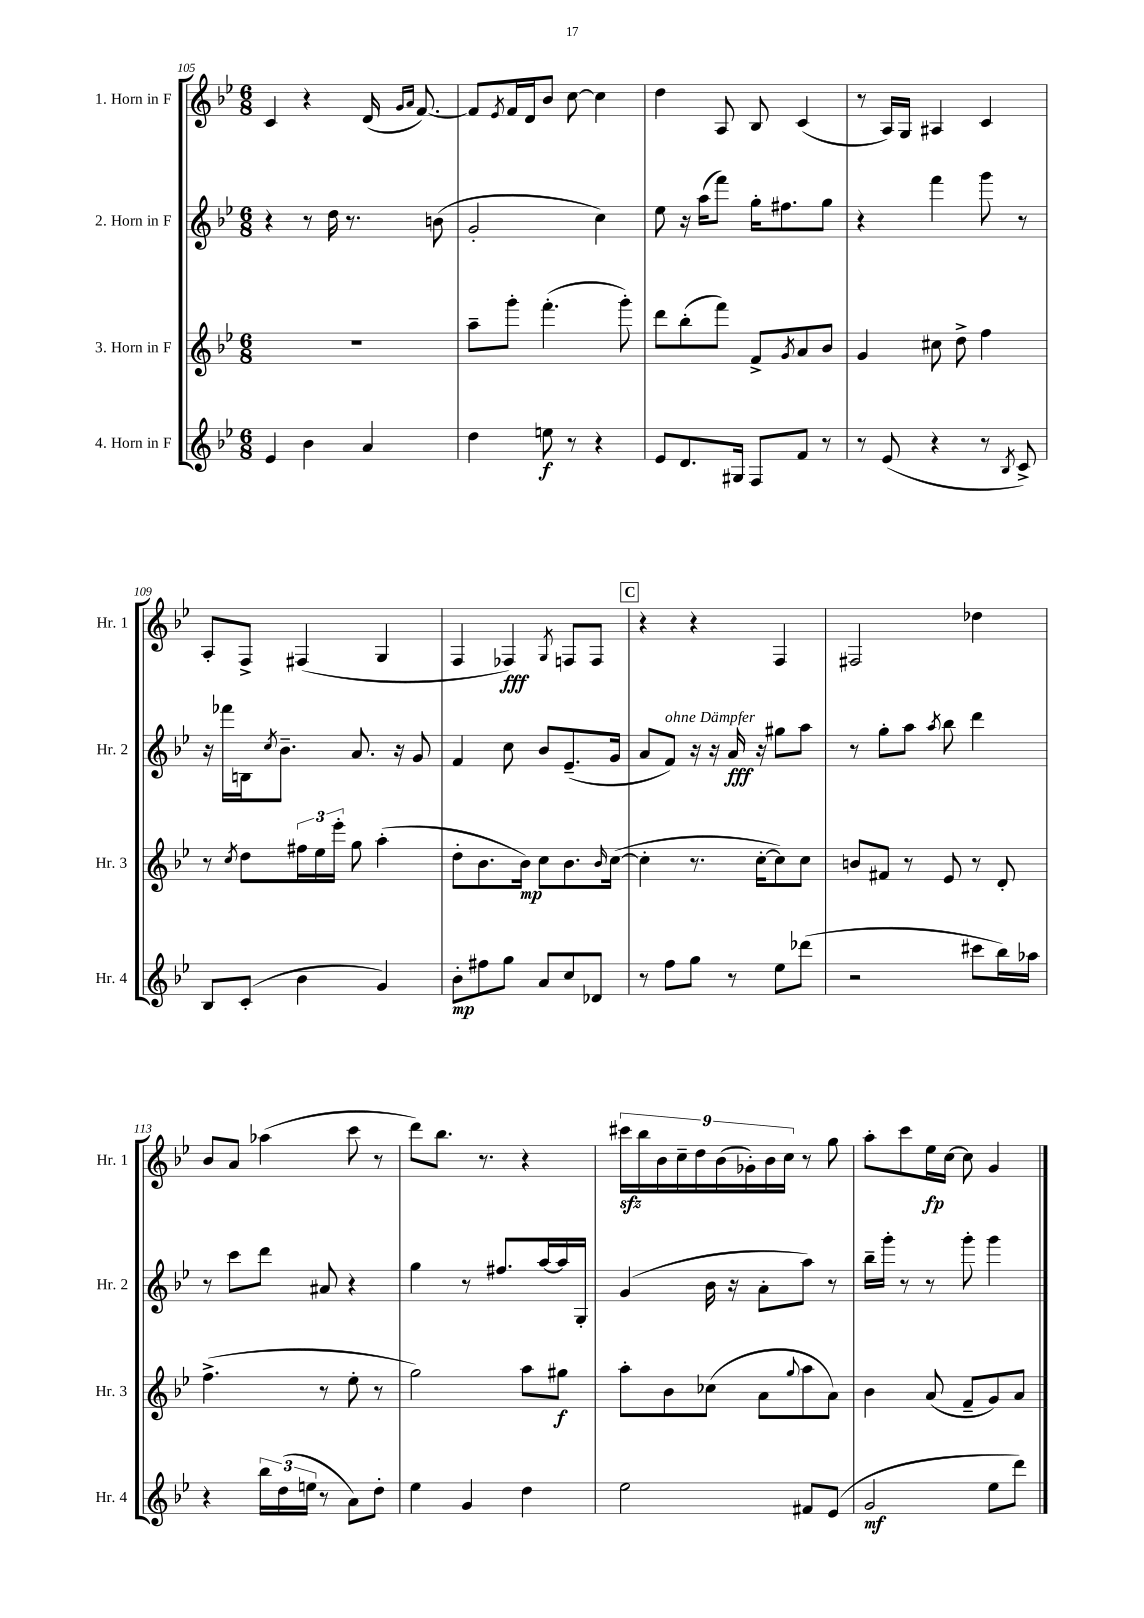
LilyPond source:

<<
\new StaffGroup <<
\new Staff = "s0" \with { instrumentName = "1. Horn in F" shortInstrumentName = "Hr. 1" } {
    \clef treble \key bes \major \numericTimeSignature \time 6/8
    c'4 r4 d'16( \grace { g'16 a'16 } f'8.~) |
    f'8 \acciaccatura { ees'8 } f'16 d'16 bes'8 c''8~ c''4 |
    d''4 a8 bes8 c'4( |
    r8 a16) g16 ais4 c'4 |
    a8-. f8-> fis4( g4 |
    f4 fes4\fff) \acciaccatura { g8 } f8 f8 |
    \mark \markup { \box "C" } r4 r4 f4 |
    fis2 des''4 |
    bes'8 a'8 aes''4( c'''8 r8 |
    d'''8) bes''8. r8. r4 |
    \tuplet 9/8 { cis'''16\sfz bes''16 bes'16 c''16-- d''16 bes'16( ges'16-.) bes'16 c''16 } r8 g''8 |
    a''8-. c'''8 ees''16\fp c''16~ c''8 g'4 \bar "|." |
}
\new Staff = "s1" \with { instrumentName = "2. Horn in F" shortInstrumentName = "Hr. 2" } {
    \clef treble \key bes \major \numericTimeSignature \time 6/8
    r4 r8 d''16 r8. b'8( |
    g'2-. c''4) |
    ees''8 r16 a''16( f'''8) g''16-. fis''8. g''8 |
    r4 f'''4 g'''8 r8 |
    r16 fes'''16 b16 \acciaccatura { c''8 } bes'8.-- a'8. r16 g'8 |
    f'4 c''8 bes'8 ees'8.--( g'16 |
    \mark \markup { \box "C" } a'8 f'8^\markup { \italic "ohne Dämpfer" }) r16 r16 a'16\fff r16 gis''8 a''8 |
    r8 g''8-. a''8 \acciaccatura { a''8 } bes''8 d'''4 |
    r8 c'''8 d'''8 ais'8 r4 |
    g''4 r8 fis''8. a''16~ a''16 g16-. |
    g'4( bes'16 r16 a'8-. a''8) r8 |
    bes''16-- g'''16-. r8 r8 g'''8-. g'''4 \bar "|." |
}
\new Staff = "s2" \with { instrumentName = "3. Horn in F" shortInstrumentName = "Hr. 3" } {
    \clef treble \key bes \major \numericTimeSignature \time 6/8
    R2. |
    a''8-- g'''8-. f'''4.-.( g'''8-.) |
    d'''8 bes''8-.( f'''8) f'8-> \acciaccatura { g'8 } a'8 bes'8 |
    g'4 cis''8 d''8-> f''4 |
    r8 \acciaccatura { c''8 } d''8 \tuplet 3/2 { fis''16 ees''16 ees'''16-. } g''8 a''4-.( |
    d''8-. bes'8. bes'16\mp) c''8 bes'8. \grace { bes'16 } c''16~( |
    \mark \markup { \box "C" } c''4-. r8. c''16~-. c''8) c''8 |
    b'8 fis'8 r8 ees'8 r8 d'8-. |
    f''4.->( r8 ees''8-. r8 |
    g''2) a''8 gis''8\f |
    a''8-. bes'8 ces''8( a'8 \appoggiatura { g''8 } a''8 a'8) |
    bes'4 a'8( f'8-- g'8) a'8 \bar "|." |
}
\new Staff = "s3" \with { instrumentName = "4. Horn in F" shortInstrumentName = "Hr. 4" } {
    \clef treble \key bes \major \numericTimeSignature \time 6/8
    ees'4 bes'4 a'4 |
    d''4 e''8\f r8 r4 |
    ees'8 d'8. gis16 f8 f'8 r8 |
    r8 ees'8( r4 r8 \acciaccatura { bes8 } c'8->) |
    bes8 c'8-.( bes'4 g'4) |
    bes'8-.\mp fis''8 g''8 a'8 c''8 des'8 |
    \mark \markup { \box "C" } r8 f''8 g''8 r8 ees''8 des'''8( |
    r2 cis'''8 bes''16) aes''16 |
    r4 \tuplet 3/2 { bes''16 d''16( e''16 } r8 a'8) d''8-. |
    ees''4 g'4 d''4 |
    ees''2 fis'8 ees'8( |
    g'2\mf ees''8 d'''8) \bar "|." |
}
>>
>>
\layout { \context { \Score currentBarNumber = #105 } }
